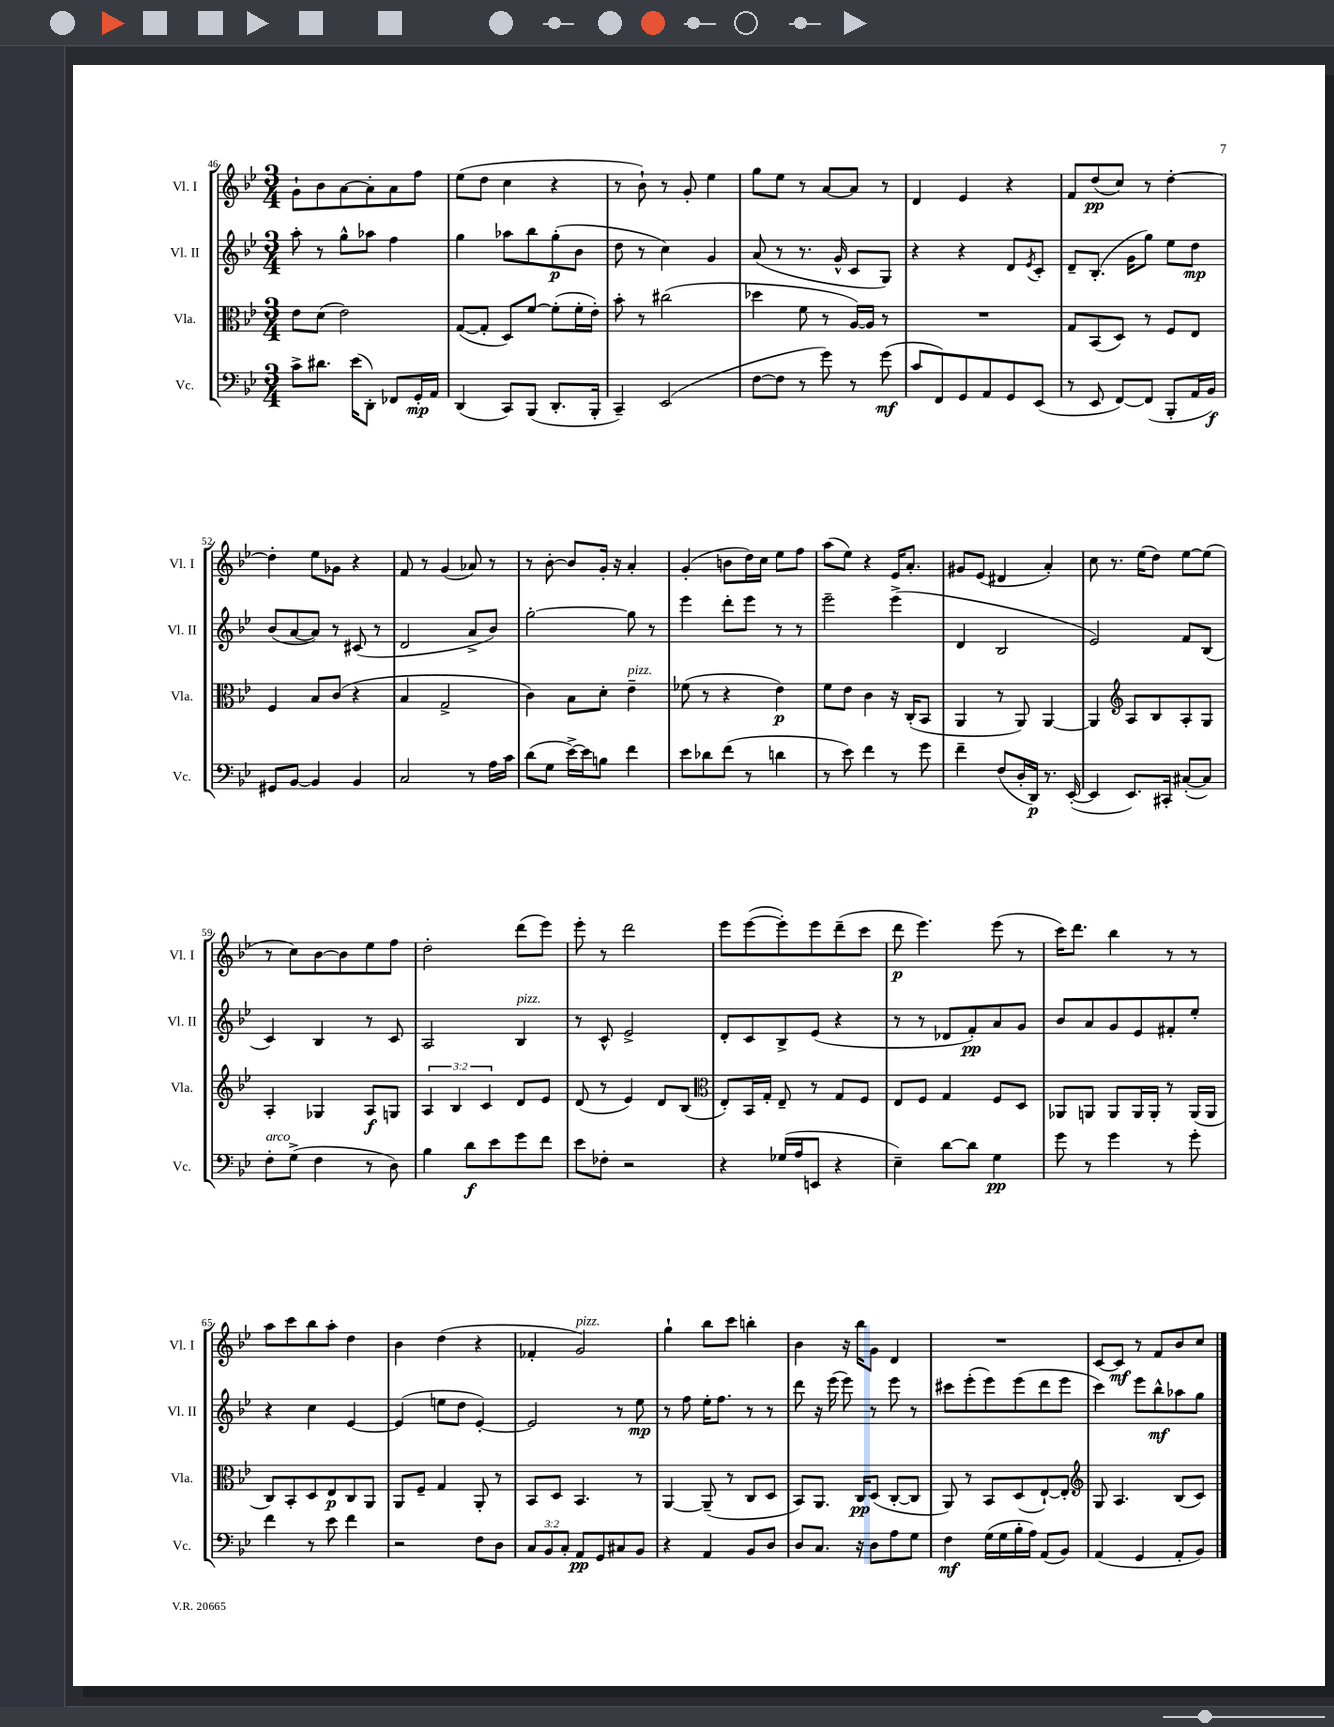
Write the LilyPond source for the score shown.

<<
\new StaffGroup <<
\new Staff = "s0" \with { instrumentName = "Vl. I" shortInstrumentName = "Vl. I" } {
    \clef treble \key bes \major \numericTimeSignature \time 3/4
    g'8-! bes'8 a'8~ a'8-. a'8 f''8 |
    ees''8( d''8 c''4 r4 |
    r8 bes'8-!) r8 g'8-. ees''4 |
    g''8 ees''8 r8 a'8~ a'8 r8 |
    d'4 ees'4 r4 |
    f'8 d''8\pp( c''8) r8 d''4~-. |
    d''4-. ees''8 ges'8 r4 |
    f'8 r8 g'4( aes'8) r8 |
    r8 bes'8~-. bes'8 g'16-. r16 a'4-. |
    g'4-.( b'8 d''16) c''16 ees''8 f''8 |
    a''8( ees''8) r4 ees'16 a'8.-. |
    gis'8 ees'8( dis'4 a'4-.) |
    c''8 r8. ees''16( d''8) ees''8~ ees''8( |
    r8 c''8) bes'8~ bes'8 ees''8 f''8 |
    d''2-. d'''8( ees'''8) |
    ees'''8-. r8 d'''2 |
    ees'''8 ees'''8~( ees'''8-.) ees'''8 d'''8--( c'''8 |
    d'''8\p ees'''4.) ees'''8( r8 |
    c'''16) d'''8. bes''4 r8 r8 |
    a''8 c'''8 bes''8 a''8-. d''4 |
    bes'4 d''4( r4 |
    fes'4-. g'2^\markup { \italic "pizz." }) |
    g''4-! bes''8 c'''8 b''4-. |
    bes'4 r16 bes''16 g'8 d'4 |
    R2. |
    c'8~ c'8\mf r8 f'8 bes'8 c''8 \bar "|." |
}
\new Staff = "s1" \with { instrumentName = "Vl. II" shortInstrumentName = "Vl. II" } {
    \clef treble \key bes \major \numericTimeSignature \time 3/4
    a''8-. r8 g''8-^ aes''8 f''4 |
    g''4 aes''8 bes''8 g''8-.\p( bes'8 |
    d''8 r8 c''4) g'4 |
    a'8( r8 r8. g'16-^ c'8 g8) |
    r4 r4 d'8 \acciaccatura { ees'8 } c'8-. |
    d'8-- bes8.-.( g'16 g''8) ees''8 d''8\mp |
    bes'8( a'8~ a'8) r8 cis'8( r8 |
    d'2 a'8-> bes'8) |
    g''2~-. g''8 r8 |
    ees'''4 d'''8-. ees'''8 r8 r8 |
    ees'''2-- ees'''4->( |
    d'4 bes2 |
    ees'2) f'8 bes8( |
    c'4) bes4 r8 c'8 |
    a2 bes4^\markup { \italic "pizz." } |
    r8 c'8-^ ees'2-> |
    d'8-. c'8 bes8-> ees'8( r4 |
    r8 r8 des'8 f'8-.\pp) a'8 g'8 |
    bes'8 a'8 g'8 ees'8 fis'8-. ees''8-. |
    r4 c''4 ees'4~ |
    ees'4( e''8 d''8 ees'4~-.) |
    ees'2 r8 ees''8\mp |
    r8 f''8 ees''16-. f''8. r8 r8 |
    d'''8 r16 ees'''16( ees'''8) r8 ees'''8 r8 |
    cis'''8 ees'''8-.( ees'''8) ees'''8( d'''8 ees'''8 |
    c'''4) ees'''8 bes''8-^\mf aes''8 g''8 \bar "|." |
}
\new Staff = "s2" \with { instrumentName = "Vla." shortInstrumentName = "Vla." } {
    \clef alto \key bes \major \numericTimeSignature \time 3/4 \override Staff.TupletNumber.text = #tuplet-number::calc-fraction-text
    ees'8 d'8( ees'2) |
    g8~( g8-. d8) f'8~ f'8-.( f'16-. ees'16-.) |
    bes'8-. r8 cis''2( |
    des''4 f'8 r8 a16~) a16 r8 |
    R2. |
    g8 bes,8( d8) r8 f8 ees8 |
    f4 bes8 c'8( r4 |
    bes4 g2-> |
    c'4) bes8 d'8-. ees'4--^\markup { \italic "pizz." } |
    fes'8( r8 r4 ees'4\p) |
    f'8 ees'8 c'4 r16 c16-.( bes,8 |
    a,4 r8 a,8) a,4~ |
    a,4 \clef treble a8 bes8 a8-. g8 |
    a4-. ges4 a8\f g8 |
    \tuplet 3/2 { a4 bes4 c'4 } d'8 ees'8 |
    d'8( r8 ees'4) d'8 bes8( |
    \clef alto ees8-.) bes,16 g16-. ees8-- r8 g8 f8 |
    ees8 f8 g4 f8 d8 |
    aes,8 a,8 a,8 a,16 a,16-. r8 a,16( a,16 |
    c8) bes,8-. d8 ees8\p c8 a,8 |
    a,8 f8-- g4 a,8-. r8 |
    bes,8 d8 bes,4. r8 |
    a,4~ a,8--( r8 c8 d8 |
    bes,8) a,8. c16\pp d8( c8~-. c8 |
    a,8) r8 bes,8 d8( ees8~-!) ees8-. |
    \clef treble g8 a4. bes8( c'8) \bar "|." |
}
\new Staff = "s3" \with { instrumentName = "Vc." shortInstrumentName = "Vc." } {
    \clef bass \key bes \major \numericTimeSignature \time 3/4 \override Staff.TupletNumber.text = #tuplet-number::calc-fraction-text
    c'8-> dis'8. ees'16( d,8-.) fes,8 g,16-.\mp a,16 |
    d,4( c,8) bes,,8( d,8.-. bes,,16-. |
    c,4--) ees,2( |
    f8~ f8 r8 g'8) r8 g'8\mf( |
    c'8 f,8) g,8 a,8 g,8 ees,8( |
    r8 ees,8 f,8~) f,8( bes,,8-. a,16 bes,16\f) |
    gis,8 bes,8~ bes,4 bes,4 |
    c2 r8 a16 c'16 |
    d'8( g8 ees'16~->) ees'16 b8 f'4 |
    ees'8 des'8 f'8( r8 d'4 |
    r8 ees'8) f'4 r8 g'8 |
    f'4-- f8( d16-. d,16\p) r8. ees,16~-.( |
    ees,4 ees,8.) cis,16-. cis8~-.( cis8) |
    f8-.^\markup { \italic "arco" } g8->( f4 r8 d8) |
    bes4 d'8\f ees'8 g'8 f'8 |
    ees'8 fes8-. r2 |
    r4 ges16( a16 e,8 r4 |
    ees4--) d'8~ d'8 g4\pp |
    g'8 r8 g'4 r8 g'8-. |
    f'4 r8 ees'8 f'4 |
    r2 f8 d8 |
    \tuplet 3/2 { c8 bes,8 c8-. } a,8\pp g,8 cis8 bes,8 |
    r4 a,4 bes,8 d8 |
    d8 c8. r16 d8 a8 g8 |
    f4\mf g16( g16 bes16-. a16) a,8( bes,8) |
    a,4( g,4 a,8-. bes,8) \bar "|." |
}
>>
>>
\layout { \context { \Score currentBarNumber = #46 } }
